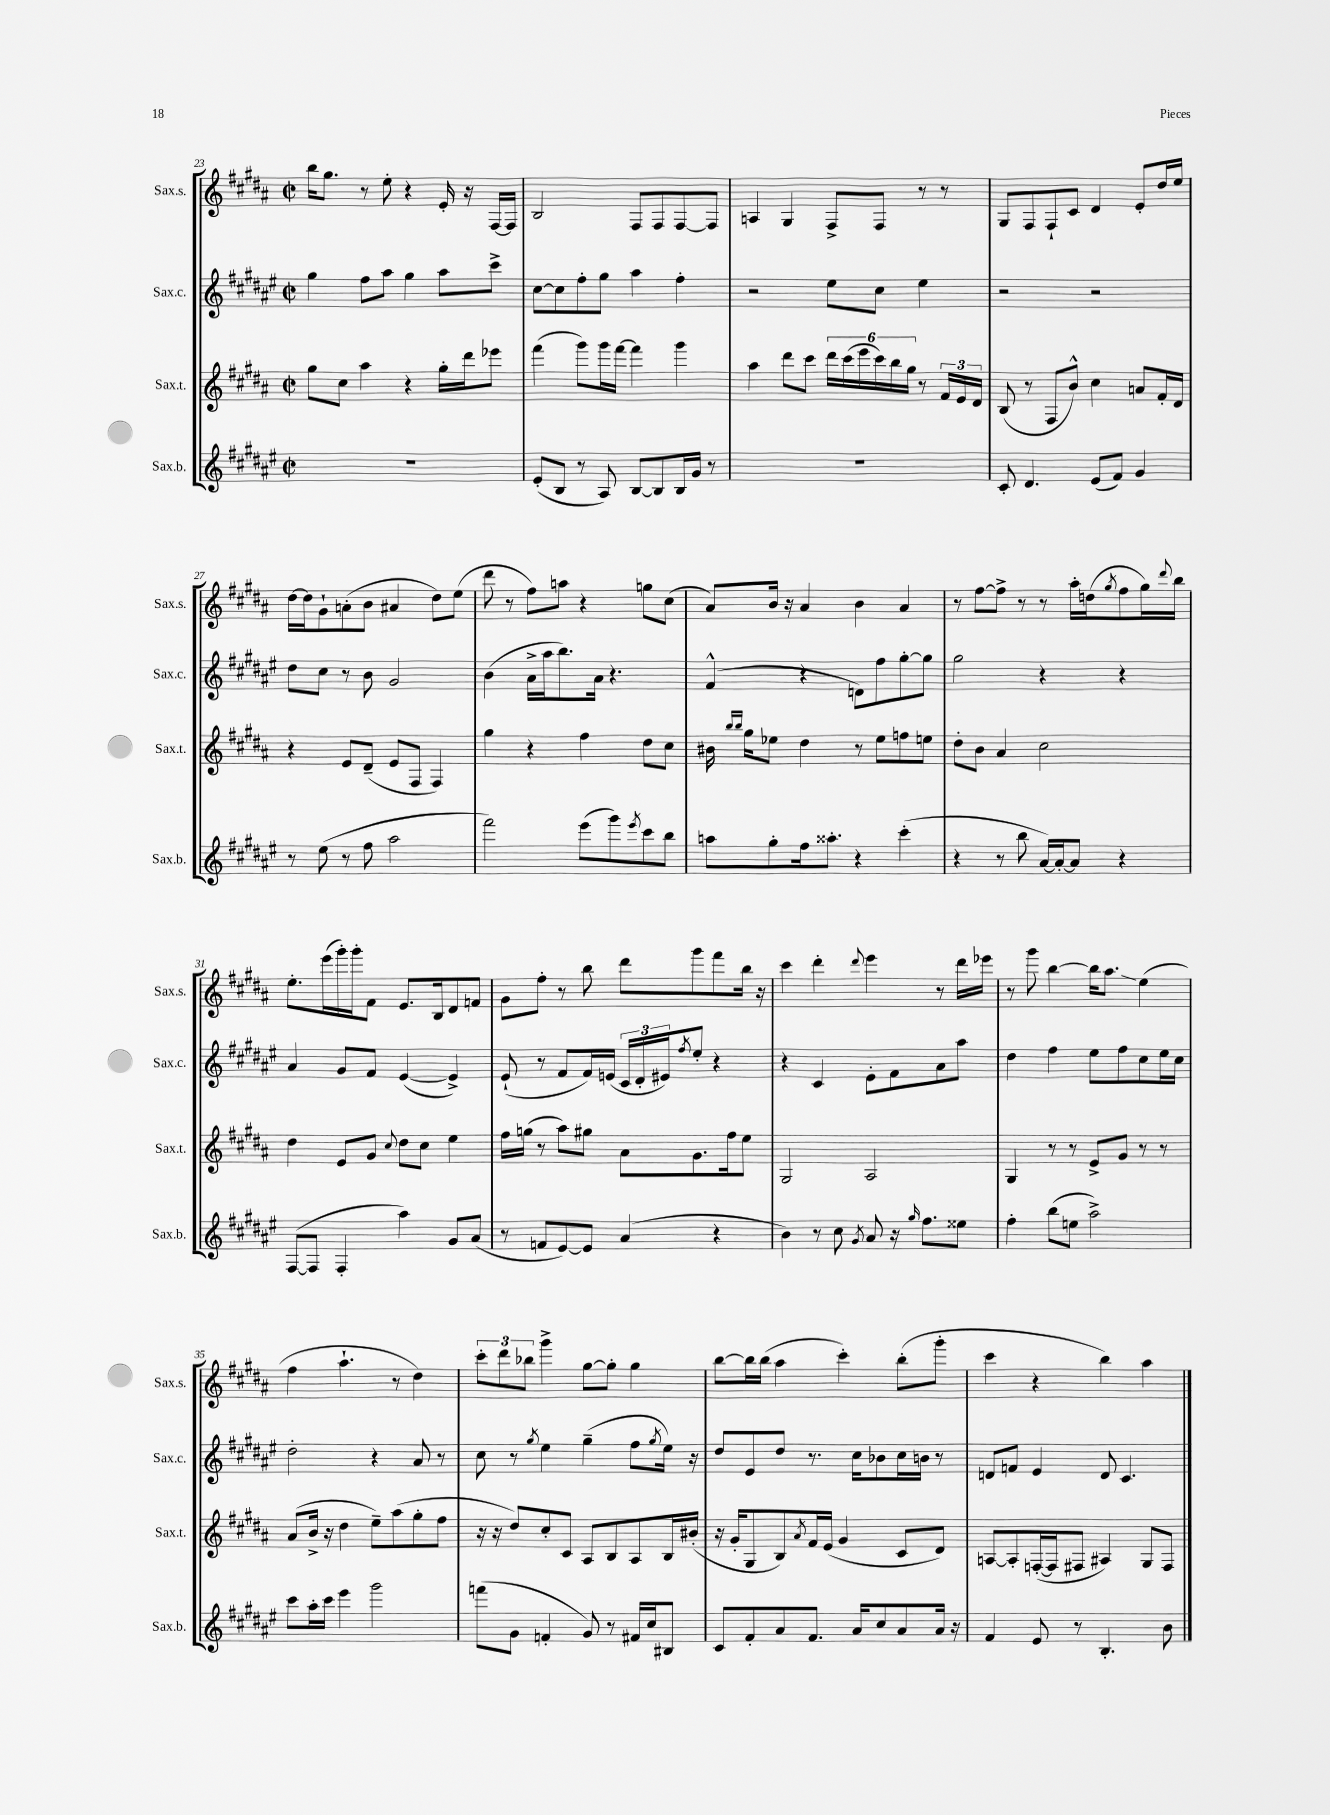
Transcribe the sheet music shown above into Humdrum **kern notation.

**kern	**kern	**kern	**kern
*staff4	*staff3	*staff2	*staff1
*clefG2	*clefG2	*clefG2	*clefG2
*k[f#c#g#d#a#e#]	*k[f#c#g#d#a#]	*k[f#c#g#d#a#e#]	*k[f#c#g#d#a#]
*M2/2	*M2/2	*M2/2	*M2/2
*met(c|)	*met(c|)	*met(c|)	*met(c|)
1r	8gg#	4gg#	16bb
.	.	.	8.gg#
.	8cc#	.	.
.	4aa#	8ff#	8r
.	.	8aa#	8ee'
.	4r	4gg#	4r
.	16gg#'	8aa#	16e'
.	16ddd#	.	16r
.	8eee-	8ccc#^	[16F#
.	.	.	16F#]
=	=	=	=
(8e#'	(4fff#	[8cc#	2B
8B	.	8cc#]	.
8r	8ggg#)	8ff#'	.
8A#)	16ggg#	8gg#	.
.	[16fff#	.	.
[8B	4fff#]	4aa#	8F#
8B]	.	.	8F#
16B	4ggg#	4ff#'	[8F#
16g#	.	.	.
8r	.	.	8F#]
=	=	=	=
1r	4aa#	2r	4A
.	8ddd#	.	4G#
.	8ccc#	.	.
.	24ddd#	8ee#	8F#^
.	(24ccc#	.	.
.	24eee	.	.
.	24ccc#)	8cc#	8F#
.	24bb	.	.
.	24gg#	.	.
.	8r	4ee#	8r
.	24f#	.	8r
.	24e	.	.
.	24d#	.	.
=	=	=	=
8c#'	(8B	2r	8G#
4.d#	8r	.	8F#
.	8F#	.	8F#`
.	8b^^)	.	8c#
(8e#	4cc#	2r	4d#
8f#)	.	.	.
4g#	8a	.	8e'
.	16f#'	.	16dd#
.	16d#	.	16ee
=	=	=	=
8r	4r	8dd#	[16dd#
.	.	.	16dd#]
(8ee#	.	8cc#	8g#`
8r	8e	8r	(8a'
8ff#	(8d#~	8b	8b
2aa#	8e	2g#	4a#
.	8F#	.	.
.	4F#)	.	8dd#)
.	.	.	(8ee
=	=	=	=
2fff#)	4gg#	(4b	8ddd#
.	.	.	8r
.	4r	16a#^	8ff#)
.	.	16aa#	.
.	.	8.bb)	8aa
(8eee#	4ff#	.	4r
.	.	16a#	.
8ggg#)	.	4.r	.
8qeee#	.	.	.
8ccc#	8dd#	.	8gg
8bb	8cc#	.	(8cc#
=	=	=	=
8aa	16b#	(4f#^^	8a#)
.	16qqbb	.	.
.	16qqbb	.	.
.	16gg#	.	.
8gg#'	8ee-	.	16b
.	.	.	16r
16ff#	4dd#	4r	4a#
8.aa##'	.	.	.
4r	8r	8d)	4b
.	8ee-	8ff#	.
(4ccc#'	8ff	[8gg#'	4a#
.	8ee	8gg#]	.
=	=	=	=
4r	8dd#'	2gg#	8r
.	8b	.	[8ff#
8r	4a#	.	8ff#^]
8bb	.	.	8r
[16a#)	2cc#	4r	8r
16a#'_	.	.	.
8a#]	.	.	16aa#'
.	.	.	(16dd
.	.	.	8qgg#
4r	.	4r	8ff#
.	.	.	16gg#)
.	.	.	8qqddd#
.	.	.	16bb
=	=	=	=
([8F#	4dd#	4a#	8.ee'
8F#]	.	.	.
.	.	.	(16eee
4F#'	8e	8g#	16ggg#')
.	.	.	16ggg#'
.	8g#	8f#	8f#
.	8qqcc#	.	.
4aa#)	8dd#	([4e#	8.e
.	8cc#	.	.
.	.	.	16B
8g#	4ee	4e#^])	8d#
(8a#	.	.	8f
=	=	=	=
8r	16ff#	(8e#`	8g#
.	(16gg	.	.
8f	8r	8r	8ff#'
[8e#)	8aa#)	8f#	8r
8e#]	8gg#	16f#)	8bb
.	.	(16e	.
(4a#	8a#	24c#	8ddd#
.	.	24d#'	.
.	.	24e#)	.
.	.	8qff#	.
.	8.g#	8ee#'	8ggg#
4r	.	4r	8fff#
.	16ff#	.	.
.	8ee	.	16bb
.	.	.	16r
=	=	=	=
4b)	2G#	4r	4ccc#
8r	.	4c#	4ddd#'
8cc#	.	.	.
8qg#	.	.	8qqddd#
8a#	2A#	8e#'	4eee
16r	.	8f#	.
16qqgg#	.	.	.
8.ff#	.	.	.
.	.	8a#	8r
8ee##	.	8aa#	16ddd#
.	.	.	16eee-
=	=	=	=
4ff#'	4G#	4dd#	8r
.	.	.	8ggg#
(8bb	8r	4ff#	[4bb
8ee	8r	.	.
2aa#^)	8e^	8ee#	16bb]
.	.	.	8.aa#
.	8g#	8ff#	.
.	8r	8cc#	(4ee
.	8r	16ee#	.
.	.	16cc#	.
=	=	=	=
8ccc#	(8a#	2dd#'	4ff#
16aa#'	16b^	.	.
16ccc#	16r	.	.
4eee#	4dd#	.	4.aa#`
2ggg#	8ee~)	4r	.
.	(8aa#	.	8r
.	8gg#'	8a#	4dd#)
.	8ff#	8r	.
=	=	=	=
(8fff	16r	8cc#	12ccc#'
.	16r	.	.
.	.	.	12ddd#
8g#	8dd#)	8r	.
.	.	.	12bb-
.	.	8qgg#	.
4f'	8cc#'	4ee#	4ggg#^
.	8c#	.	.
8g#)	8A#	(4gg#~	[8gg#
8r	8B	.	8gg#']
16f#	8A#	8ff#	4gg#
16cc#	.	.	.
.	.	8qgg#	.
8B#	16B	16ee#)	.
.	(16b#'	16r	.
=	=	=	=
8c#	16r	8dd#	[8bb
.	16g#'	.	.
8f#'	8G#	8e#	16bb]
.	.	.	(16bb
8a#	8B)	8dd#	4aa#
.	8qa#	.	.
8.f#	16f#	8.r	.
.	(16e	.	.
.	4g#	.	4ccc#')
16a#	.	16cc#	.
8cc#	.	8b-	.
8a#	8c#	16cc#	(8bb'
.	.	16b	.
16a#	8d#)	8r	8ggg#'
16r	.	.	.
=	=	=	=
4f#	[8A	8d	4ccc#
.	8A']	8f	.
8e#	([16F'	4e#	4r
.	16F]	.	.
8r	8F#	.	.
4.B'	4A#)	8d	4bb)
.	.	4.c#	.
.	8G#	.	4aa#
8b	8F#	.	.
==	==	==	==
*-	*-	*-	*-
